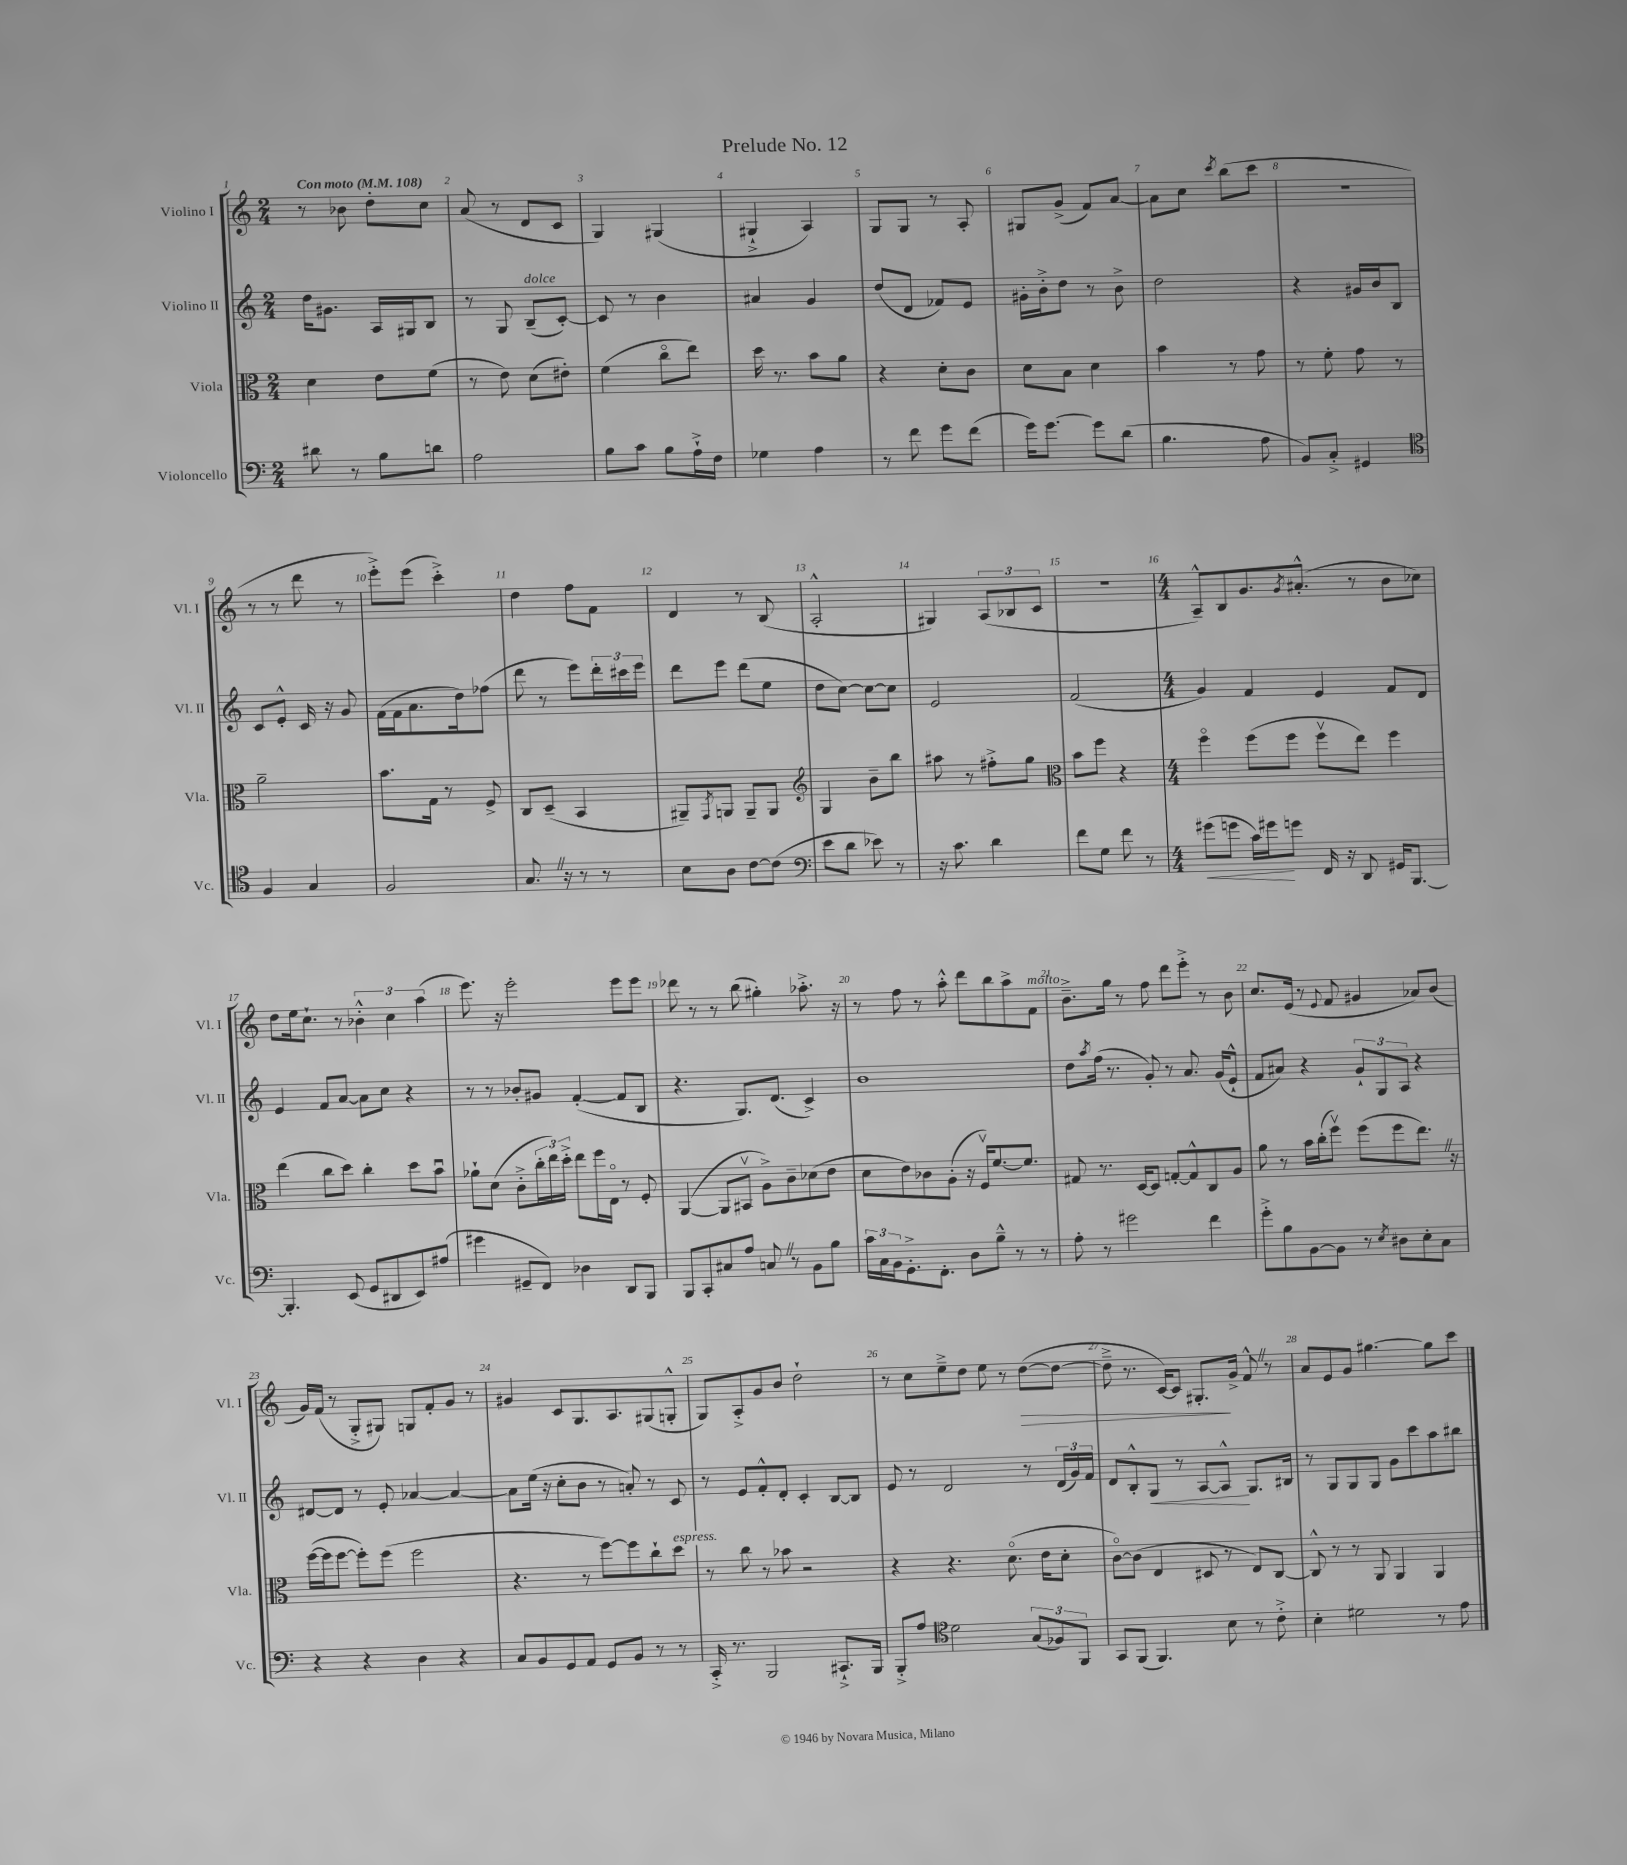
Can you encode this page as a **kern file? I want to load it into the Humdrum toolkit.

**kern	**dynam	**kern	**kern	**dynam	**kern	**dynam
*part4	*part4	*part3	*part2	*part2	*part1	*part1
*staff4	*staff4	*staff3	*staff2	*staff2	*staff1	*staff1
*I"Violoncello	*	*I"Viola	*I"Violino II	*	*I"Violino I	*
*I'Vc.	*	*I'Vla.	*I'Vl. II	*	*I'Vl. I	*
*clefF4	*	*clefC3	*clefG2	*	*clefG2	*
*k[]	*	*k[]	*k[]	*	*k[]	*
*M2/4	*	*M2/4	*M2/4	*	*M2/4	*
*MM108	*	*MM108	*MM108	*	*MM108	*
=1	=1	=1	=1	=1	=1	=1
!	!	!	!	!	!LO:TX:a:B:t=Con moto	!
8d#X\	.	4d\	16dd\KL	.	8r	.
.	.	.	8.g#X\J	.	.	.
8r	.	.	.	.	8b-X\	.
8B\L	.	8e\L	16A/LL	.	8dd'\L	.
.	.	.	16G#X/J	.	.	.
8dn\J	.	(8f\J	8B/J	.	8cc\J	.
=2	=2	=2	=2	=2	=2	=2
2A\	.	8r	8r	.	(8a/	.
.	.	8e\)	8G/	.	8r	.
!	!	!	!LO:TX:a:i:t=dolce	!	!	!
.	.	(8d\L	(8B~/L	.	8d/L	.
.	.	8e#X'\J)	[8c'/J)	.	8c/J	.
=3	=3	=3	=3	=3	=3	=3
8B\L	.	(4f\	8c/]	.	4G/)	.
8c\J	.	.	8r	.	.	.
8B\L	.	8cc\L	4b\	.	(4G#X/	.
16A`^\L	.	8ee\J)	.	.	.	.
16F\JJ	.	.	.	.	.	.
=4	=4	=4	=4	=4	=4	=4
4G-X\	.	16dd\	4a#X/	.	4G#X`^/	.
.	.	8.r	.	.	.	.
4A\	.	8b\L	4g/	.	4A/)	.
.	.	8a\J	.	.	.	.
=5	=5	=5	=5	=5	=5	=5
8r	.	4r	(8dd/L	.	8G/L	.
8f\	.	.	8d/J	.	8G/J	.
8g\L	.	8d'\L	8f-X/L)	.	8r	.
(8f\J	.	8c\J	8e/J	.	8A'/	.
=6	=6	=6	=6	=6	=6	=6
16g\KL)	.	8d\L	16g#X'\LL	.	8G#X/L	.
[8.g\J	.	.	16b'^\J	.	.	.
.	.	8B\J	8dd\J	.	(8g^/J	.
8g\L]	.	4d\	8r	.	8f/L)	.
(8d\J	.	.	8b^\	.	[8a/J	.
=7	=7	=7	=7	=7	=7	=7
4.B\	.	4b\	2dd\	.	8a\L]	.
.	.	.	.	.	8cc\J	.
.	.	.	.	.	8qccc/	.
.	.	8r	.	.	(8bb\L	.
8A\	.	8g\	.	.	8ccc\J	.
=8	=8	=8	=8	=8	=8	=8
8BB/L)	.	8r	4r	.	2r	.
8C'^/J	.	8f'\	.	.	.	.
4GG#X/	.	8g\	16g#X/LL	.	.	.
.	.	.	16b/J	.	.	.
.	.	8r	8B/J	.	.	.
!!LO:LB:g=z
=9	=9	=9	=9	=9	=9	=9
*clefC4	*	*	*	*	*	*
4F/	.	2a~\	8c/L	.	8r	.
.	.	.	8e'^^/J	.	8r	.
4G/	.	.	16c/	.	8ddd\	.
.	.	.	16r	.	.	.
.	.	.	8g/	.	8r	.
=10	=10	=10	=10	=10	=10	=10
2F/	.	8.b\L	(16f\LL	.	8eee'^\L)	.
.	.	.	16f\J	.	.	.
.	.	.	8.a\	.	(8eee\J	.
.	.	16G\Jk	.	.	.	.
.	.	8r	.	.	4ccc'^\)	.
.	.	.	16dd\k)	.	.	.
.	.	8F^/	(8ff-X\J	.	.	.
=11	=11	=11	=11	=11	=11	=11
8.GZ/	.	8C/L	8ddd\	.	4dd\	.
.	.	(8D~/J	8r	.	.	.
16r	.	.	.	.	.	.
8r	.	4BB/	8eee\L)	.	8ff\L	.
8r	.	.	24ddd'\L	.	8f\J	.
.	.	.	24ccc#X\	.	.	.
.	.	.	24eee\JJ	.	.	.
=12	=12	=12	=12	=12	=12	=12
8B\L	.	8AA#X~/L)	8ddd\L	.	4d/	.
.	.	8qGG/	.	.	.	.
8A\J	.	8AAn/J	8eee\J	.	.	.
[8c\L	.	8AA~/L	(8ddd\L	.	8r	.
(8c\J]	.	8AA/J	8ee\J	.	(8B/	.
=13	=13	=13	=13	=13	=13	=13
*clefF4	*	*clefG2	*	*	*	*
8e\L	.	4G/	8dd\L	.	2A'^^/	.
8d\J	.	.	[8cc\J)	.	.	.
8e-X\)	.	8b~\L	8cc\L_	.	.	.
8r	.	8bb\J	8cc\J]	.	.	.
=14	=14	=14	=14	=14	=14	=14
16r	.	8aa#X\	2e/	.	4G#X/)	.
8.c\	.	.	.	.	.	.
.	.	8r	.	.	.	.
4d\	.	8ff#X'^\L	.	.	(12A/L	.
.	.	.	.	.	12B-X/	.
.	.	8gg\J	.	.	.	.
.	.	.	.	.	12c/J	.
=15	=15	=15	=15	=15	=15	=15
*	*	*clefC3	*	*	*	*
8f\L	.	8b\L	(2f/	.	2r	.
8G\J	.	8ff\J	.	.	.	.
8f\	.	4r	.	.	.	.
8r	.	.	.	.	.	.
=16	=16	=16	=16	=16	=16	=16
*M4/4	*	*M4/4	*M4/4	*	*M4/4	*
!	!LO:HP:b	!	!	!	!	!
(8g#X\L	<	4ff\	4g/)	.	8A~^^/L)	.
8gn\J	.	.	.	.	8B/	.
16c\LL)	.	(8ff\L	4f/	.	8.g/	.
16g#X\J	.	.	.	.	.	.
8gn\J	[	8ff\J	.	.	.	.
.	.	.	.	.	8qg/	.
.	.	.	.	.	(8.a#X'^^/J	.
16FF/	.	8ffv\L	4e/	.	.	.
16r	.	.	.	.	.	.
8DD/	.	8ee\J)	.	.	8r	.
16GG#X/KL	.	4ff\	8f/L	.	8b\L	.
[8.BBB/J	.	.	.	.	.	.
.	.	.	8d/J	.	8cc-X\J)	.
!!LO:LB:g=z
=17	=17	=17	=17	=17	=17	=17
4.BBB'/]	.	(4ee\	4e/	.	8dd\L	.
.	.	.	.	.	16ee\k	.
.	.	.	.	.	8.cc`\J	.
.	.	8cc\L	8f/L	.	.	.
(8EE/	.	8dd\J)	[8a/J	.	8r	.
8GG/L	.	4cc'\	8a\L]	.	6b-X'^^\	.
8DD#X/	.	.	8cc\J	.	.	.
.	.	.	.	.	6cc\	.
8EE/)	.	8dd\L	4r	.	.	.
.	.	.	.	.	(6aa\	.
(8A#X/J	.	8bu\J	.	.	.	.
=18	=18	=18	=18	=18	=18	=18
4g#X\	.	8a-X`\L	8r	.	8.eee\)	.
.	.	(8d\J	8r	.	.	.
.	.	.	.	.	16r	.
8GG#X~/L	.	8c'^\L	8b-X'/L	.	2eee'\	.
8FF/J)	.	24cc'\L	8g#X/J	.	.	.
.	.	24ee\)	.	.	.	.
.	.	24dd'^\JJ	.	.	.	.
4D-X\	.	8ee\L	([4f'/	.	.	.
.	.	16ff\L	.	.	.	.
.	.	16E\JJ	.	.	.	.
8DD/L	.	8r	8f/L]	.	8eee\L	.
8BBB/J	.	8F'/	8B/J	.	8eee\J	.
=19	=19	=19	=19	=19	=19	=19
8BBB/L	.	([4AA/	4.r	.	8ddd-X\	.
8CC'/	.	.	.	.	8r	.
8C#X/	.	8AA/L]	.	.	8r	.
8A/J	.	8BB#Xv/J	8.G/L)	.	(8bb\	.
8CnZ/	.	8A^\L)	.	.	4gg#X'\)	.
.	.	.	(8.d/J	.	.	.
8r	.	8c~\	.	.	.	.
8BB\L	.	(8d-X\	4c^/)	.	8.aa-X'^\	.
8B\J	.	8e\J	.	.	.	.
.	.	.	.	.	16r	.
=20	=20	=20	=20	=20	=20	=20
24c\LL	.	8d\L	1b	.	8r	.
24C\	.	.	.	.	.	.
24BB\J	.	.	.	.	.	.
8.GG'^\	.	8e\)	.	.	8ff\	.
.	.	8c-X\	.	.	8r	.
8.FF'\J	.	.	.	.	.	.
.	.	(8A'\J	.	.	8aa'^^\	.
8D\L	.	16r	.	.	8ddd\L	.
.	.	16Fv/KL)	.	.	.	.
8B~^^\J	.	[8.f/	.	.	8bb\	.
8r	.	.	.	.	8aa^\	.
.	.	8.f/J]	.	.	.	.
!	!	!	!	!	!LO:TX:a:i:t=molto	!
8r	.	.	.	.	8f\J	.
=21	=21	=21	=21	=21	=21	=21
8A'\	.	8G#X/	8dd\L	.	8.b~^\L	.
.	.	.	8qaa/	.	.	.
8r	.	8.r	(16ff\Jk	.	.	.
.	.	.	8.r	.	16gg\Jk	.
2g#X\	.	.	.	.	8r	.
.	.	[16D/KL	.	.	.	.
.	.	8D/J]	8g'/)	.	8ff\	.
.	.	[8Gn'/L	8r	.	8ddd\L	.
.	.	8G^^/]	8.a/	.	8eee'^\J	.
4f\	.	8C/	.	.	8r	.
.	.	.	(16g/KL	.	.	.
.	.	8A/J	8e`^^/J	.	8b\	.
=22	=22	=22	=22	=22	=22	=22
8g'^\L	.	8a\	8f/L	.	8.cc/L	.
8B\	.	8r	8a#X/J)	.	.	.
.	.	.	.	.	(16e/Jk	.
[8BB\	.	16b\LL	4r	.	8r	.
.	.	(16cc'\J	.	.	.	.
.	.	.	.	.	8qqe/	.
8BB\J]	.	8ffv\J)	.	.	8f/	.
8r	.	(8ff\L	12g`/L	.	4g#X/	.
.	.	.	12G/	.	.	.
8qE/	.	.	.	.	.	.
8D#X\L	.	8ff\	.	.	.	.
.	.	.	12A/J	.	.	.
8E'\	.	8.eeZ\J)	4r	.	8a-X/L)	.
8C\J	.	.	.	.	(8b/J	.
.	.	16r	.	.	.	.
!!LO:LB:g=z
=23	=23	=23	=23	=23	=23	=23
4r	.	([16ff\LL	[8d#X/L	.	16g/LL)	.
.	.	16ff\J]	.	.	(16f/JJ	.
.	.	[8ff\J	8d#/J]	.	8r	.
4r	.	8ff'\L])	8r	.	8G'^/L	.
.	.	(8ff\J	8e'/	.	8G#X/J)	.
4D\	.	2ff\	[4a-X/	.	8Gn/L	.
.	.	.	.	.	8f'/	.
4r	.	.	4a-/_	.	8g/J	.
.	.	.	.	.	8r	.
=24	=24	=24	=24	=24	=24	=24
8C/L	.	4.r	8a-\L]	.	4g#X/	.
8BB/	.	.	(16ee\Jk	.	.	.
.	.	.	16r	.	.	.
8GG/	.	.	8cc'\L	.	8c/L	.
8AA/J	.	8r	8b\J	.	8.G/	.
8GG/L	.	[8ff\L)	8r	.	.	.
.	.	.	.	.	8.A/	.
8BB/J	.	8ff\]	8an'/)	.	.	.
8r	.	8cc`\	8r	.	(8G#X/	.
!	!	!LO:TX:a:i:t=espress.	!	!	!	!
8r	.	8dd\J	8c/	.	8Gn'^^/J	.
=25	=25	=25	=25	=25	=25	=25
16CC'^/	.	8r	8r	.	8G/L)	.
8.r	.	.	.	.	.	.
.	.	8cc\	8e/L	.	8A'^/	.
2BBB/	.	8r	8f'^^/	.	8g/	.
.	.	8b-X\	8d'/J	.	8b/J	.
.	.	2r	4c'/	.	2dd`\	.
8.CC#X`^/L	.	.	[8B/L	.	.	.
.	.	.	8B/J]	.	.	.
16BBB/Jk	.	.	.	.	.	.
=26	=26	=26	=26	=26	=26	=26
8BBB'^/L	.	4r	8e/	.	8r	.
8A/J	.	.	8r	.	8cc\L	.
*clefC4	*	*	*	*	*	*
2d\	.	4.r	2d/	.	8ee~^\	.
.	.	.	.	.	8dd\J	.
.	.	.	.	.	8ee\	.
.	.	(8.d\	.	.	8r	.
!	!	!	!	!	!	!LO:HP:b
(12G/L	.	.	8r	.	([8dd\L	>
.	.	16e\KL	.	.	.	.
12F-X/)	.	.	.	.	.	.
.	.	8d'\J	(24d/LL	.	8dd\J_	.
12FF/J	.	.	24g/)	.	.	.
.	.	.	24f/JJ	.	.	.
=27	=27	=27	=27	=27	=27	=27
8GG/L	.	[8c\L)	8d/L	.	8dd~^\]	.
(8FF/J	.	(8c\J]	8B'^^/	.	8.r	.
!	!	!	!	!LO:HP:b	!	!
4.FF/)	.	4E/	8G/J	<	.	.
.	.	.	.	.	[16c/KL)	.
.	.	.	8r	.	8c/J]	.
.	.	8D#X/	[8A/L	.	8.G#X'/L	.
8B\	.	8r	8A^^/J]	.	.	.
.	.	.	.	.	16g^/Jk	]
8r	.	8E/L)	8.G/L	[	8f^^Z/	.
8c'^\	.	[8C/J	.	.	8r	.
.	.	.	16B#X/Jk	.	.	.
=28	=28	=28	=28	=28	=28	=28
4B'\	.	8C^^/]	8r	.	8a/L	.
.	.	8r	8G/L	.	8e/	.
2d#X\	.	8r	8G/	.	8g/J	.
.	.	8AA/	8G/J	.	[4.gg#X\	.
.	.	4AA/	8g\L	.	.	.
.	.	.	8ccc\	.	.	.
8r	.	4AA/	8aa\	.	8gg#\L]	.
8e\	.	.	8bb#X\J	.	8ccc\J	.
==	==	==	==	==	==	==
*-	*-	*-	*-	*-	*-	*-
